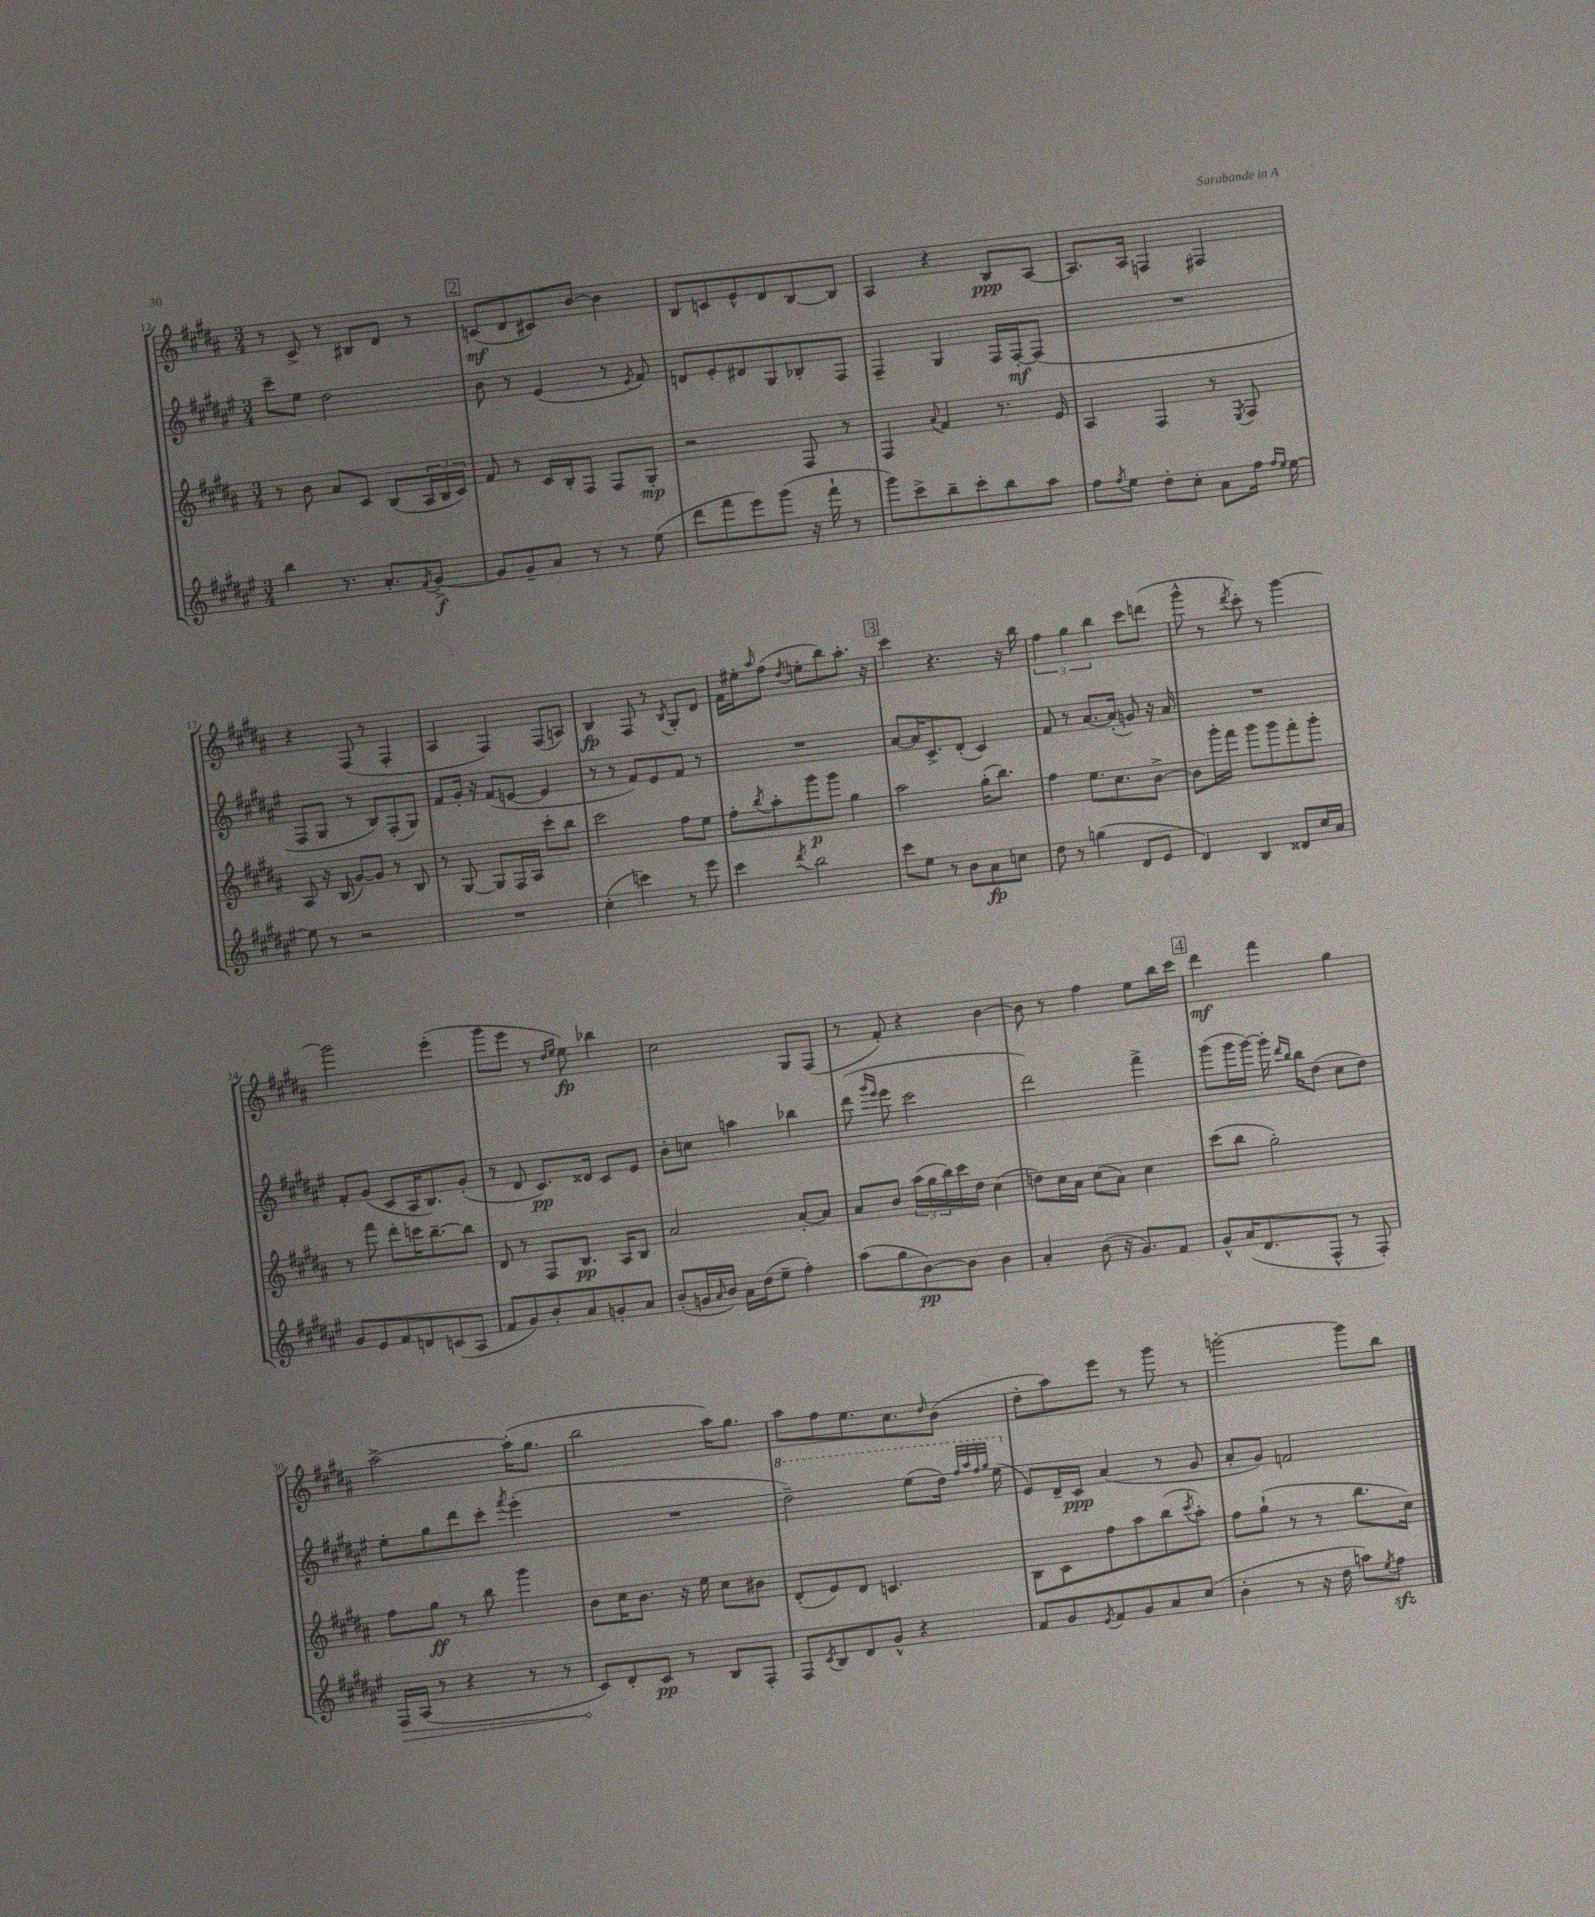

**kern	**kern	**kern	**kern
*staff4	*staff3	*staff2	*staff1
*clefG2	*clefG2	*clefG2	*clefG2
*k[f#c#g#d#a#e#]	*k[f#c#g#d#a#]	*k[f#c#g#d#a#e#]	*k[f#c#g#d#a#]
*M3/4	*M3/4	*M3/4	*M3/4
4bb	8r	8ccc#~	8r
.	8b	8ee#	8c#^
8.r	8a#	2dd#	8r
.	8c#	.	8B#
8.a#'	.	.	.
.	(8B	.	8d#
8qf#	.	.	.
[8g#^	24A#	.	8r
.	24B	.	.
.	24c#)	.	.
=	=	=	=
8g#]	8f#	8b	(8c
8g#~	8r	8r	8d#
8a#	16c#	(4e#	8c#)
.	16B'	.	.
8r	8F#	.	[8b
8r	8F#	8r	4b]
.	.	8qe#	.
(8ee#	8G#'	8f#)	.
=	=	=	=
8ddd#	2r	8d	8B
8fff#	.	8e#'	8c
8eee#)	.	8d#	8e^^
(8ggg#	.	8G#	8d#
16r	8F#	8B-'	[8B
16fff#`	.	.	.
8r	8r	8F#	8B]
=	=	=	=
8ggg#)	4F#	4F#~	4A#
8ccc#^	.	.	.
.	8qqa#	.	.
8bb~	4f#	4G#	4r
8ccc#'	.	.	.
8bb	8.r	16F#	8B
.	.	[16F#'	.
8aa#	.	(8F#]	[8A#
.	16e	.	.
=	=	=	=
8ff#	4A#	2.r	8.A#]
8qff#	.	.	.
8ee#	.	.	.
.	.	.	16A#
8dd#'	4F#	.	4F
8cc#'	.	.	.
8a#	8r	.	4F#
.	8qE	.	.
16ff#	8F#	.	.
16qqff#	.	.	.
16qqee#	.	.	.
[16ee#	.	.	.
=	=	=	=
8ee#]	8A#	8F#	4r
8r	16r	8G#	.
.	(16B	.	.
2r	[8g#)	8r	(8F#
.	8g#]	8B)	8r
.	8r	(8F#'	4F#'
.	8B	8G#)	.
=	=	=	=
2.r	8r	8f#	4A#
.	[8G#	16g#'	.
.	.	16r	.
.	8G#]	(8f#	4F#)
.	16F#	[8e	.
.	16A#	.	.
.	8ccc#'	4e]	(8F#
.	8bb	.	8A)
=	=	=	=
(4cc#'	2ccc#	8r	4B
.	.	8r	.
4ccc)	.	8f#)	8F#
.	.	8e#	8r
.	.	.	8qB
8r	8ff#	8f#	8G#'
8eee#	8ee	8r	8d#
=	=	=	=
4ccc#	8ff#'	2.r	16f#
.	.	.	16ee#'
.	8qbb	.	16qqaa#
.	8aa#'	.	(8ff#
8qddd#	.	.	8qdd#
2bb	8ggg#	.	8ee'
.	8ggg#	.	8bb)
.	4gg#	.	8.aa#'
.	.	.	16r
=	=	=	=
8ccc#	2aa#	[8a#	4ccc#
8ee#	.	16a#]	.
.	.	8.c#^	.
8r	.	.	4.r
8b	.	(8d#'	.
8a#	(16gg#'	4c#)	.
.	8.bb)	.	.
8cc	.	.	16r
.	.	.	16bb
=	=	=	=
8dd#	4ff#	8f#	6ff#
8r	.	8r	.
.	.	.	6gg#
(4gg	8.ee	[8.a#	.
.	.	.	6bb
.	8.cc#	(16a#']	.
8d#	.	8g)	8ccc#
8e#	[8b^	16r	(8ddd
.	.	16a#	.
=	=	=	=
4d#)	8b]	2.r	8ggg#^^
.	16ggg#'	.	8r
.	16fff#	.	.
.	.	.	8qddd#
4B	8ggg#	.	8ccc#')
.	8ggg#	.	8r
8d##	8fff#'	.	[4ggg#
16cc#	8ggg#'	.	.
16a#	.	.	.
=	=	=	=
8g#	8r	8f#'	2ggg#]
8e#	8fff#	(8g#	.
8f#	8ddd#'	8c#	.
8d	16ccc	16A#	.
.	[8.bb~	8.B)	.
(8c	.	.	(4eee'
8A#	8bb]	(8g#'	.
=	=	=	=
8f#	8d#	8r	8ggg#
8g#)	8r	8d#	8eee
8b'	8F#	8.c#)	8r
.	.	.	16qqdd#
.	.	.	16qqee
8a#	8.B	.	8ee)
.	.	16d##	.
8g'	.	8c#	4bb-
.	16A#	.	.
8a#	8B	8e#	.
=	=	=	=
(8b'	2a#	8b'	2cc#
16g	.	8cc	.
16qqa#	.	.	.
16b)	.	.	.
16a#	.	4aa	.
(16dd#	.	.	.
8ee#~	.	.	.
4ff#')	[8a#'	4bb-	8G#
.	8a#]	.	(8F#
=	=	=	=
(8aa#	8a#	(8ddd#	8r
.	.	16qqggg#	.
.	.	16qqeee#	.
8gg#	8b	8eee#	8f#')
[8b)	(24aa#	2ccc#	4r
.	24gg#	.	.
.	24bb)	.	.
8b]	16ccc#	.	.
.	16dd#	.	.
4b	(4cc#	.	[4b
=	=	=	=
4a#'	8dd)	2ddd#)	8b]
.	16cc#	.	8r
.	16a#	.	.
(8b	(8cc#	.	4ff#
16r	8a#)	.	.
8.g#)	.	.	.
.	4cc#	4fff#^	8ee
8f#	.	.	16bb
.	.	.	16ccc#
=	=	=	=
8g#^^	(8ccc#	(8ggg#	4ddd#
(16a#	8bb	16ggg#	.
8.d#	.	[16ggg#)	.
.	2gg#')	16ggg#']	4fff#
.	.	16qqddd#	.
.	.	16qqbb	.
.	.	16bb	.
8F#^^	.	(8dd#	.
8r	.	8cc#	4gg#
8F#')	.	8dd#)	.
=	=	=	=
16F#	8ff#	8ee#'	[2aa#^
(16A#	.	.	.
8r	8gg#	8gg#	.
4r	8r	8ddd#	.
.	8bb	8ccc#'	.
.	.	8qfff#	.
8r	4ggg#	(4eee#'	(16aa#']
.	.	.	8.gg#
8r	.	.	.
=	=	=	=
8c#)	8b	2.r	2bb
8d#'	16cc#	.	.
.	8.b	.	.
8c#	.	.	.
8r	16r	.	.
.	16ee	.	.
8B	8cc#	.	16aa#)
.	.	.	8.gg#
8F#'	8b#	.	.
=	=	=	=
8F#	(8d#'	2ddd#~)	8aa#
8qc#	.	.	.
8B	8e)	.	8ff#
8d#	8d#	.	8.ee
8g#^^	4.c	.	.
.	.	.	8.cc#
4r	.	(8eee#	.
.	.	.	16qqdd#
.	.	16ddd#)	(8b
.	.	32qqfff#	.
.	.	32qqaaa#	.
.	.	32qqfff#	.
.	.	32qqggg#	.
.	.	(16eee#	.
=	=	=	=
8f#	8B	8e#)	8dd#'
8g#	8c#	16d#~	8aa#)
.	.	16c#	.
8qe#	.	.	.
8f#	8ff#	(4a#	8eee
8g#	8aa#	.	8r
8a#	(8bb	8r	8ggg#
.	8qccc#	.	.
(8cc#	8aa#')	8g#	8r
=	=	=	=
4b'	8ff#	8a#'	[2ggg'
.	(8gg#`	8g#)	.
8r	8r	2f	.
16r	8r	.	.
16dd#	.	.	.
8aa)	8.bb	.	8ggg]
8qee#	.	.	.
8ff#	.	.	8bb
.	16cc#)	.	.
==	==	==	==
*-	*-	*-	*-
